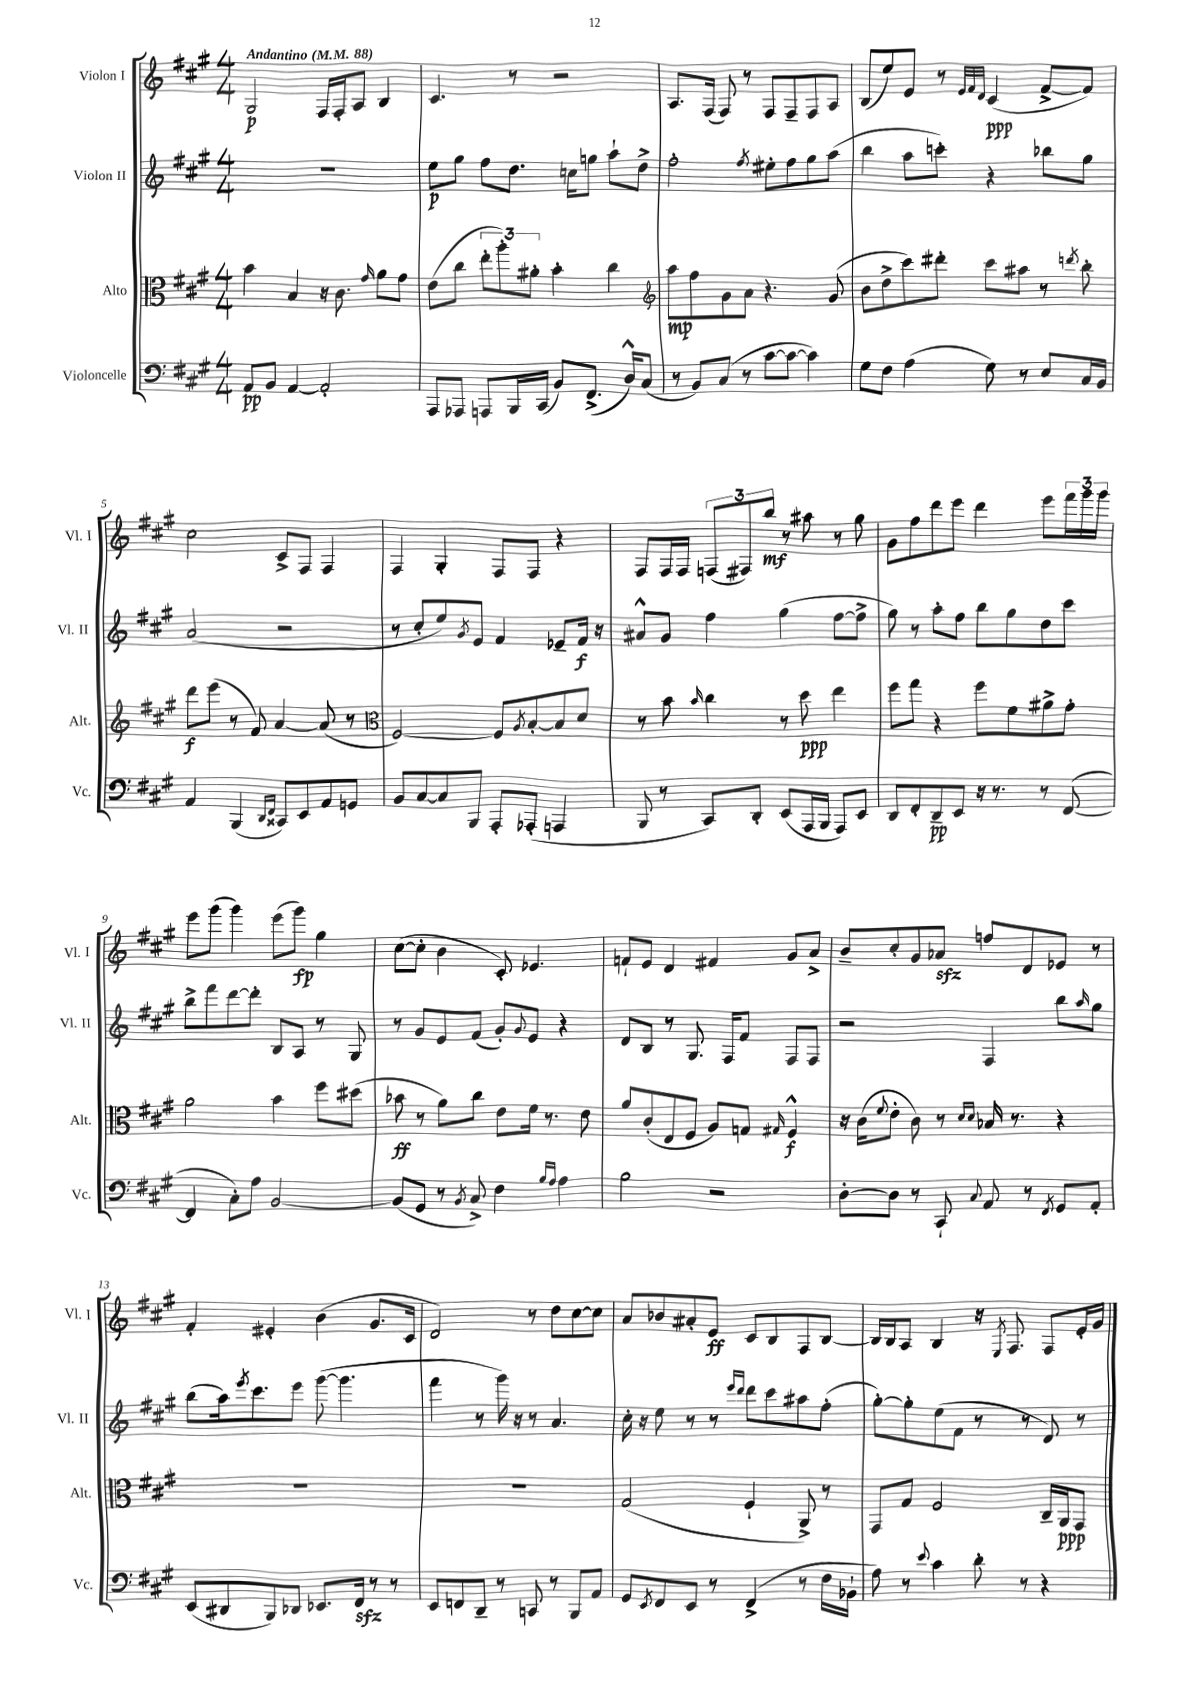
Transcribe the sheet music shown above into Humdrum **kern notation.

**kern	**kern	**kern	**kern
*staff4	*staff3	*staff2	*staff1
*clefF4	*clefC3	*clefG2	*clefG2
*k[f#c#g#]	*k[f#c#g#]	*k[f#c#g#]	*k[f#c#g#]
*M4/4	*M4/4	*M4/4	*M4/4
*MM88	*MM88	*MM88	*MM88
8AA/L	4b\	1r	2G#/
8BB/J	.	.	.
[4AA/	4B/	.	.
2AA'/]	16r	.	16F#/LL
.	8.c#\	.	16F#'/J
.	.	.	8A/J
.	16qqg#/	.	.
.	8a\L	.	4B/
.	8g#\J	.	.
=	=	=	=
8AAA/L	(8e\L	8ee\L	4.c#/
8AAA-/J	8cc#\J	8gg#\J	.
8AAA/L	12ee'\L	8ff#\L	.
.	12aa'\)	.	.
16BBB/L	.	8.dd\J	8r
.	12a#'\J	.	.
(16CC#/JJ	.	.	.
8BB/L)	4b'\	.	2r
.	.	16cc\LK	.
(8.FF#^/J	.	8gg\J	.
.	4cc#\	8aa`\L	.
16D^^/LK)	.	.	.
(8C#/J	.	8dd^\J	.
=	=	=	=
*	*clefG2	*	*
8r	8aa\L	2ff#'\	8.A/L
8BB/L)	8ff#\	.	.
.	.	.	(16F#/Jk
(8C#/J	8g#\	.	8F#/)
8r	8a\J	.	8r
.	.	8qff#/	.
[8c#\L	4.r	8ee#'\L	8F#/L
8c#\_J	.	8ff#\	8F#~/
4c#\])	.	8gg#\	8F#/
.	(8g#/	(8aa\J	8A/J
=	=	=	=
8G#\L	8b\L	4bb\	(8B/L
8F#\J	8dd^\	.	8ee/)
(4A\	8ccc#\)	8aa\L	8e/J
.	8ddd#'\J	8ccc'\J)	8r
.	.	.	32qqe/LLL
.	.	.	32qqf#/
.	.	.	32qqd/JJJ
8G#\)	8ccc#\L	4r	(4c#/
8r	8aa#\J	.	.
8E/L	8r	8bb-\L	[8f#^/L
.	8qddd/	.	.
16C#/L	8bb'\	8gg#\J	8f#/]J)
16BB/JJ	.	.	.
=	=	=	=
4AA/	8ddd\L	(2a/	2cc#\
.	(8eee\J	.	.
(4BBB/	8r	.	.
.	8f#/)	.	.
16qqDD/LL	.	.	.
16qqFF#/JJ	.	.	.
8CC##/L)	[4a/	2r	8c#^/L
8EE/	.	.	8F#/J
8AA/	(8a/]	.	4F#/
8GG/J	8r	.	.
=	=	=	=
*	*clefC3	*	*
8BB/L	[2F#/)	8r	4F#/
[8C#/	.	8cc#'/L	.
8C#/]	.	8ee/)	4G#'/
.	.	8qg#/	.
8BBB/J	.	8e/J	.
8AAA'/L	8F#/]L	4f#/	8F#/L
.	8qA/	.	.
(8AAA-'/J	[8B'/	.	8F#/J
4AAA/	8B/]	8e-~/L	4r
.	8d/J	16f#/Jk	.
.	.	16r	.
=	=	=	=
8BBB/	8r	8a#^^/L	8F#/L
8r	8b\	8g#/J	16F#/L
.	.	.	16F#/JJ
.	16qqb/	.	.
8CC#/L)	4cc#\	4ff#\	(12F/L
.	.	.	12F#/)
8DD'/J	.	.	.
.	.	.	12bb/J
(8EE/L	8r	(4gg#\	8r
16AAA/L	8dd\	.	8aa#\
16BBB/JJ	.	.	.
8AAA/L)	4ee\	[8ff#\L	8r
8EE/J	.	8ff#^\]J	8gg#\
=	=	=	=
8DD/L	8ff#\L	8gg#\)	8g#\L
8FF#'/	8gg#\J	8r	8ff#\
8DD~/	4r	8aa'\L	8ddd\
8EE/J	.	8ff#\J	8eee\J
16r	8ff#\L	8bb\L	4ddd\
8.r	.	.	.
.	8f#\	8gg#\	.
8r	8a#^\	8dd\	8eee\L
([8FF#/	8g#'\J	8ccc#\J	24fff#\L
.	.	.	24ggg#\
.	.	.	24ggg#\JJ
=	=	=	=
4FF#/]	2a\	8bb^\L	8eee\L
.	.	8fff#\	(8ggg#\J
8C#'\L)	.	[8ddd\	4ggg#\)
8A\J	.	8ddd'\]J	.
[2BB/	4b\	8B/L	(8eee\L
.	.	8A/J	8ggg#\J)
.	8ff#\L	8r	4gg#\
.	(8dd#\J	8G#/	.
=	=	=	=
(8BB/]L	8b-\	8r	([8cc#\L
8GG#/J	8r	8g#/L	8cc#'\]J
8r	8a\L)	8e/	4b\
8qBB/	.	.	.
8C#^/)	8cc#\J	(8f#/J	.
4F#\	8e\L	8g#'/L)	8c#'/)
.	.	8qqg#/	.
.	16f#\Jk	8e/J	4.e-/
.	8.r	.	.
16qqB/LL	.	.	.
16qqA/JJ	.	.	.
4A\	.	4r	.
.	8e\	.	.
=	=	=	=
2B\	8a/L	8d/L	8f`/L
.	(8c#'/	8B/J	8e/J
.	8E/	8r	4d/
.	8F#/J	8.G#/	.
2r	8A/L)	.	4f#/
.	.	16F#/LK	.
.	8G/J	8f#/J	.
.	16qqG#/	.	.
.	4F#^^/	8F#/L	8g#/L
.	.	8F#/J	8a^/J
=	=	=	=
[8D'\L	16r	2r	8b~/L
.	(16c#\LK	.	.
.	8qqf#/	.	.
8D\]J	8e'\J	.	8cc#'/
8r	8c#\)	.	8g#/
8CC#`/	8r	.	8a-/J
.	16qqd/LL	.	.
8qqC#/	16qqd/JJ	.	.
8AA/	16B-/	4F#/	8ff/L
.	8.r	.	.
8r	.	.	8d/
8qFF#/	.	.	.
8GG#/L	4r	8bb\L	8e-/J
.	.	16qqaa/	.
8AA'/J	.	8gg#\J	8r
=	=	=	=
(8EE/L	1r	(8bb\L	4f#'/
8DD#/	.	16aa\k)	.
.	.	8qeee/	.
.	.	8.ccc#\	.
8BBB/)	.	.	4e#'/
8DD-/J	.	8eee\J	.
8.EE-/L	.	([8ggg#\	(4b\
.	.	4.ggg#\]	.
16FF#/Jk	.	.	.
8r	.	.	8.g#/L
8r	.	.	.
.	.	.	16c#/Jk
=	=	=	=
8EE/L	1r	4fff#\	2d/)
8FF/	.	.	.
8DD~/J	.	8r	.
8r	.	16ggg#\)	.
.	.	16r	.
8CC/	.	8r	8r
8r	.	4.a/	8dd\L
8BBB/L	.	.	[8cc#\
8AA/J	.	.	8cc#\]J
=	=	=	=
8GG#/L	(2G#/	16cc#'\	8a/L
.	.	16r	.
8qEE/	.	.	.
8FF#/	.	8ee\	8b-/
8EE/J	.	8r	8a#'/
8r	.	8r	8e/J
.	.	16qqeee/LL	.
.	.	16qqddd/JJ	.
(4FF#^/	4F#`/	8ddd\L	8c#/L
.	.	8ccc#\	8B/
8r	8AA^/)	8aa#\	8F#/
16F#\LL	8r	(8ff#'\J	[8B/J
16BB-`\JJ	.	.	.
=	=	=	=
8A\)	8GG#/L	[8gg#'\L)	16B/]LL
.	.	.	16B/J
8r	8G#/J	8gg#'\]	8A/J
8qqe/	.	.	.
4c#\	2F#/	(8ee\	4B/
.	.	8f#\J	.
8d'\	.	8r	16r
.	.	.	8qE/
.	.	.	8.F#/
8r	.	8r	.
4r	16C#~/LL	8d/)	8F#/L
.	16AA/J	.	.
.	8GG#/J	8r	16e'/L
.	.	.	16g#/JJ
==	==	==	==
*-	*-	*-	*-
